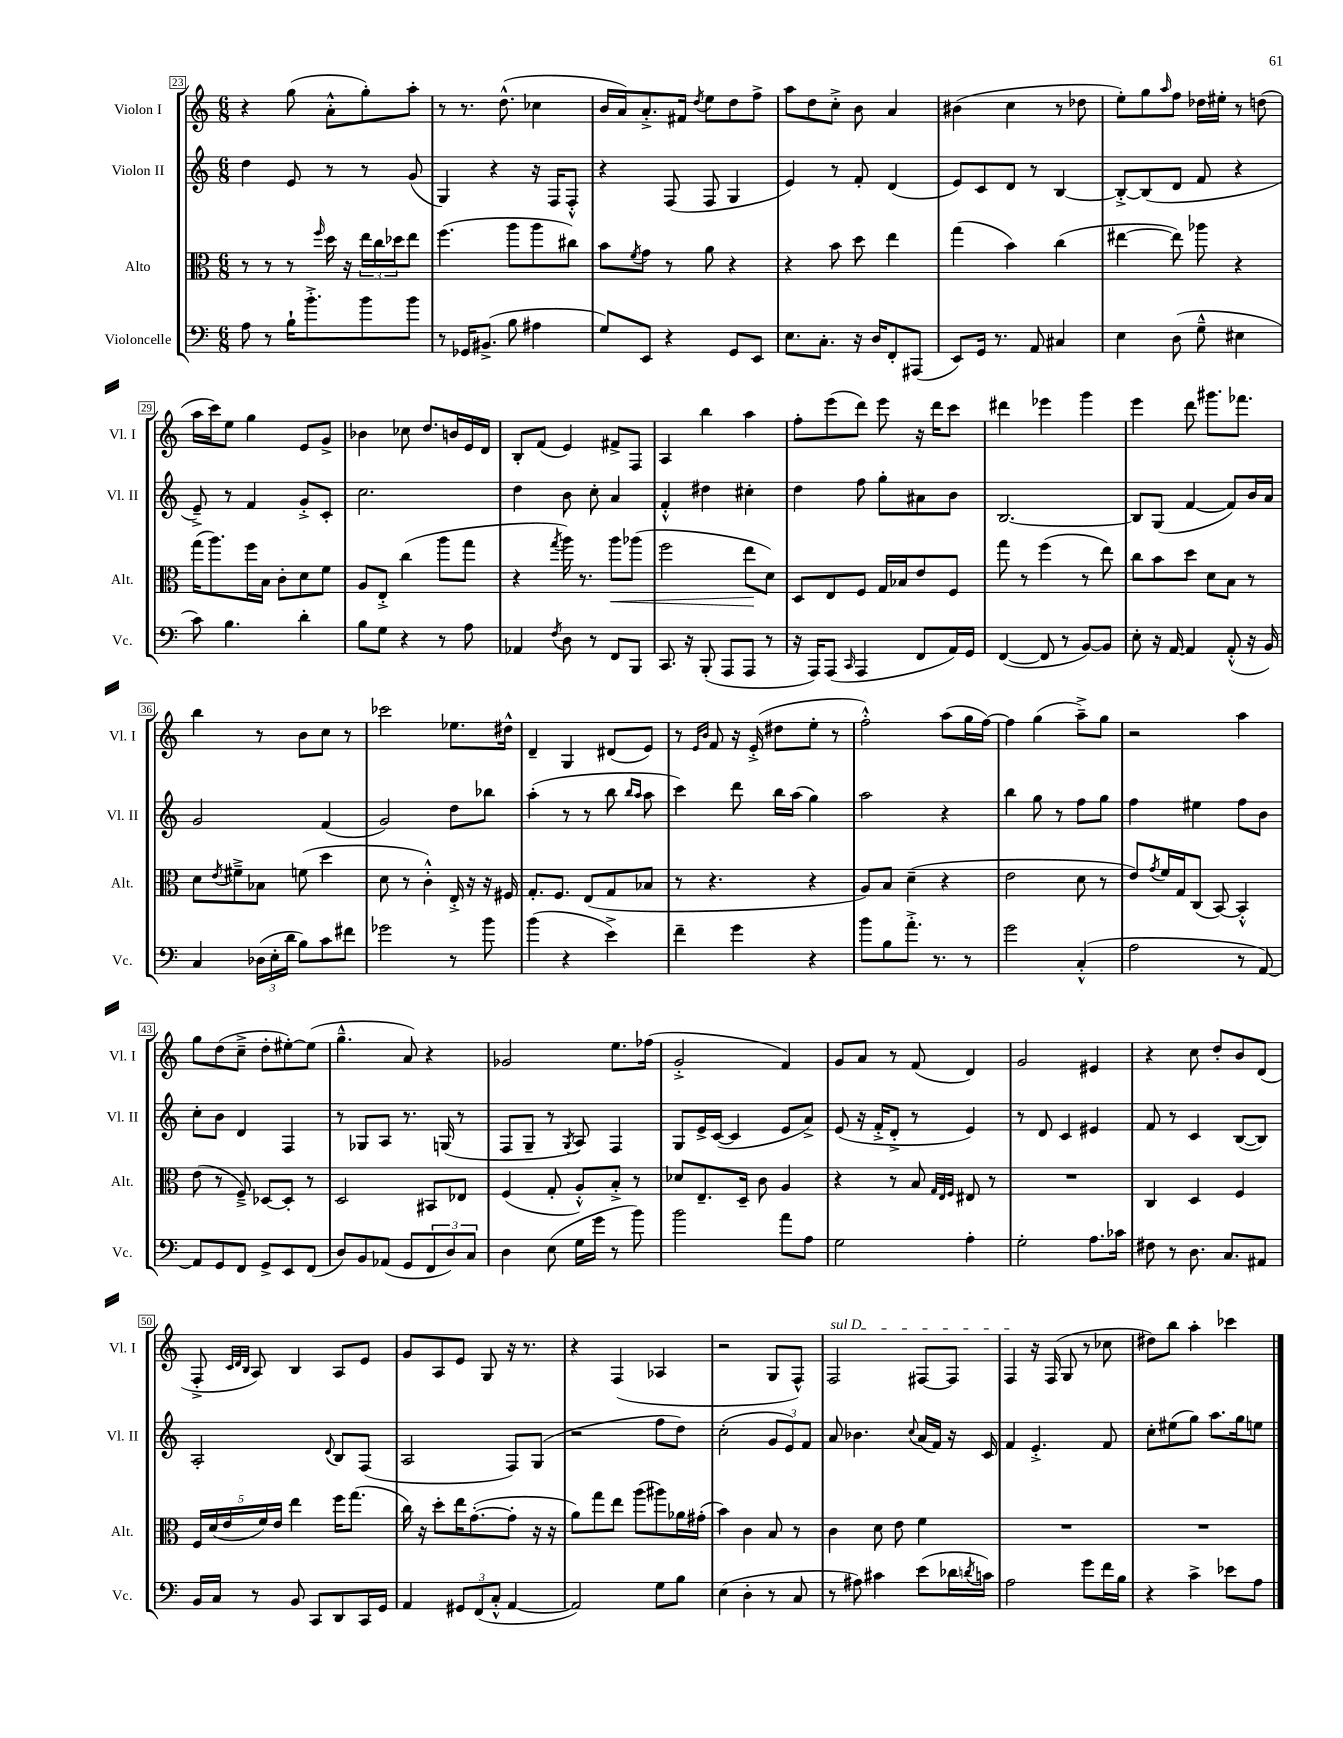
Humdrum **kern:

**kern	**kern	**kern	**kern
*staff4	*staff3	*staff2	*staff1
*clefF4	*clefC3	*clefG2	*clefG2
*k[]	*k[]	*k[]	*k[]
*M6/8	*M6/8	*M6/8	*M6/8
8A	8r	4dd	4r
8r	8r	.	.
16B`	8r	8e	(8gg
8.b'^	.	.	.
.	16qqff	.	.
.	16dd	8r	8a'^^
.	16r	.	.
8b	24ee	8r	8gg')
.	24cc	.	.
.	24dd-	.	.
8b	8ee	(8g	8aa'
=	=	=	=
8r	(4.ff	4G)	8r
16GG-	.	.	8.r
(8.BB#^	.	.	.
.	.	4r	.
.	.	.	(8.dd^^
8B	8aa	.	.
4A#	8aa	16r	4cc-
.	.	16F	.
.	8cc#)	8F'^^	.
=	=	=	=
8G)	8b	4r	16b
.	.	.	16a)
.	8qf	.	.
8EE	8g	.	8.a'^
4r	8r	(8F	.
.	.	.	16f#
.	.	.	8qdd
.	8a	8F	8ee
8GG	4r	4G	8dd
8EE	.	.	8ff^
=	=	=	=
8.E	4r	4e)	8aa
.	.	.	8dd
8.C'	.	.	.
.	8b	8r	8cc'^
16r	8dd	8f'	8b
16D	.	.	.
8FF'	4ee	(4d	4a
(8AAA#	.	.	.
=	=	=	=
8EE)	(4gg	8e)	(4b#
16GG	.	8c	.
8.r	.	.	.
.	4b)	8d	4cc
8AA	.	8r	.
4C#	(4cc	[4B	8r
.	.	.	8dd-
=	=	=	=
4E	[4ee#	8B'^_	8ee')
.	.	(8B]	8gg
.	.	.	16qqaa
(8D	8ee#])	8d	8ff
8G~^^	8aa-	8f	16dd-
.	.	.	16ee#'
4E#	4r	4r	8r
.	.	.	(8dd
=	=	=	=
8c)	(16gg	8e~^)	16aa
.	8.aa)	.	16ccc)
4.B	.	8r	8ee
.	16ff	4f	4gg
.	16B	.	.
.	8c'	.	.
4d'	8d	8g'^	8e
.	8f	8c'	8g^
=	=	=	=
8B	8A	2.cc	4b-
8G	8E'^	.	.
4r	(4cc	.	8cc-
.	.	.	8.dd
8r	8aa	.	.
.	.	.	16b
8A	8gg	.	16e
.	.	.	16d
=	=	=	=
4AA-	4r	4dd	8B'
.	.	.	(8f
8qF	8qgg	.	.
8D	16aa)	8b	4e)
.	8.r	.	.
8r	.	8cc'	.
8FF	8aa	4a	8f#^
8BBB	(8aa-	.	8F
=	=	=	=
8.CC	2ff	4f'^^	4A
16r	.	.	.
(8BBB'	.	4dd#	4bb
8AAA	.	.	.
8AAA	8ee	4cc#'	4aa
8r	8d)	.	.
=	=	=	=
16r	8D	4dd	8ff'
16AAA)	.	.	.
(8AAA	8E	.	(8eee
16qqCC	.	.	.
4AAA	8F	8ff	8ddd)
.	16G	8gg'	8eee
.	16B-	.	.
8FF	8e	8a#	16r
.	.	.	16ddd
16AA)	8F	8b	8ccc
16GG	.	.	.
=	=	=	=
([4FF	8gg	[2.B	4ddd#
.	8r	.	.
8FF]	(4ff	.	4eee-
8r	.	.	.
[8BB)	8r	.	4ggg
8BB]	8ee)	.	.
=	=	=	=
8E'	8cc	8B]	4eee
16r	8b	(8G	.
[16AA	.	.	.
4AA]	8dd	[4f	8ddd
.	8d	.	8.ggg#
(8AA'^^	8B	8f])	.
.	.	.	8.fff-
16r	8r	16b	.
16BB)	.	16a	.
=	=	=	=
4C	8d	2g	4bb
.	8qe	.	.
.	8f#~^	.	.
(24D-	8B-	.	8r
24E'	.	.	.
24d	.	.	.
8B)	(8f	.	8b
8c	4dd	(4f	8cc
8f#	.	.	8r
=	=	=	=
2g-	8d	2g)	2ccc-
.	8r	.	.
.	4c'^^)	.	.
8r	16E'^	8dd	8.ee-
.	16r	.	.
8b	16r	8bb-	.
.	16F#	.	16dd#^^
=	=	=	=
(4b	8.G'	(4aa'	4d~
.	8.F	.	.
4r	.	8r	4G
.	(8E	8r	.
4e^)	8G	8bb	(8d#
.	.	16qqbb	.
.	.	16qqaa	.
.	8B-	8aa	8e)
=	=	=	=
4f~	8r	4ccc)	8r
.	.	.	16qqe
.	.	.	16qqb
.	4.r	.	8f
4g	.	8ddd	16r
.	.	.	(16e'^
.	.	16bb	8dd#
.	.	(16aa	.
4r	4r	4gg)	8ee'
.	.	.	8r
=	=	=	=
8b	8A)	2aa	2ff'^^)
8B	8B	.	.
8.a'^	(4d~	.	.
8.r	.	.	.
.	4r	4r	(8aa
8r	.	.	16gg
.	.	.	[16ff)
=	=	=	=
2g	2e	4bb	4ff]
.	.	8gg	(4gg
.	.	8r	.
(4C'^^	8d	8ff	8aa~^)
.	8r	8gg	8gg
=	=	=	=
2A	8e)	4ff	2r
.	8qg	.	.
.	16f	.	.
.	16G	.	.
.	(8C	4ee#	.
.	[8BB)	.	.
8r	4BB'^^]	8ff	4aa
[8AA)	.	8b	.
=	=	=	=
8AA]	(8e	8cc'	8gg
8GG	8r	8b	(8dd
8FF	8F~^)	4d	8cc~^
8GG^	[8D-	.	8dd'
8EE	8D-']	4F	[8ee#')
(8FF	8r	.	(8ee#]
=	=	=	=
8D)	2D	8r	4.gg~^^
8BB	.	8G-	.
(8AA-	.	8A	.
8GG	.	8.r	8a)
12FF	8BB#	.	4r
.	.	(16G	.
12D)	.	.	.
.	8E-	8r	.
12C	.	.	.
=	=	=	=
4D	(4F	8F	2g-
.	.	8G~	.
(8E	8G'	8r	.
.	.	8qG	.
16G	8A'^^)	8A)	.
16g	.	.	.
8r	8B'^	4F	8.ee
8b)	8r	.	.
.	.	.	(16ff-
=	=	=	=
2b	8d-	8G	2g'^
.	8.E~	16e^	.
.	.	([16c	.
.	.	4c]	.
.	16D~	.	.
.	8c	.	.
8a	4A	8e	4f)
8A	.	8a^)	.
=	=	=	=
2G	4r	(8e	8g
.	.	16r	8a
.	.	16f'^	.
.	8r	8d'^	8r
.	8B	8r	(8f
.	32qqG	.	.
.	32qqE	.	.
.	32qqF	.	.
4A'	8E#	4e)	4d)
.	8r	.	.
=	=	=	=
2G'	2.r	8r	2g
.	.	8d	.
.	.	4c	.
8.A	.	4e#	4e#
16c-	.	.	.
=	=	=	=
8F#	4C	8f	4r
8r	.	8r	.
8.D	4D	4c	8cc
.	.	.	8dd'
8.C	.	.	.
.	4F	([8B	8b
8AA#	.	8B])	(8d
=	=	=	=
16BB	20F	2A'	8F'^
.	(20d	.	.
16C	.	.	.
.	20e	.	.
.	.	.	32qqc
.	.	.	32qqd
.	.	.	32qqB
8r	.	.	8A)
.	20f)	.	.
.	20e	.	.
8BB	4ee	.	4B
8CC	.	.	.
.	.	8qqd	.
8DD	16ff	8B	8A
.	(8.gg	.	.
16CC	.	(8F	8e
16GG	.	.	.
=	=	=	=
4AA	16cc)	2A	8g
.	16r	.	.
.	8dd'	.	8A
12GG#	16ee	.	8e
.	([8.g'	.	.
(12FF	.	.	.
.	.	.	8G
12C'^^	.	.	.
[4AA	8g']	8F)	16r
.	.	.	8.r
.	16r	(8G	.
.	16r	.	.
=	=	=	=
2AA])	8a)	2r	4r
.	8gg	.	.
.	8ee	.	(4F
.	(8aa	.	.
8G	8aa#)	8ff	4A-
8B	16a-	8dd)	.
.	(16g#'	.	.
=	=	=	=
(4E	4b)	(2cc'	2r
4D'	4c	.	.
8r	8B	12g	8G
.	.	12e)	.
8C	8r	.	8F^^)
.	.	12f	.
=	=	=	=
8r	4c	8a	2F
8A#)	.	4.b-	.
4c#	8d	.	.
.	8e	.	.
.	.	8qqcc	.
(8e	4f	(16a	[8F#
.	.	16f)	.
16d-	.	16r	8F#]
8qd	.	.	.
16c)	.	16c	.
=	=	=	=
2A	2.r	4f	4F
.	.	4.e'^	16r
.	.	.	(16F
.	.	.	8G
8g	.	.	8r
16f	.	8f	8cc-
16B	.	.	.
=	=	=	=
4r	2.r	8cc'	8dd#)
.	.	(8ee#	8bb
4c^	.	8gg)	4aa'
.	.	8.aa	.
8e-	.	.	4ccc-
.	.	16gg	.
8A	.	8ee	.
==	==	==	==
*-	*-	*-	*-
